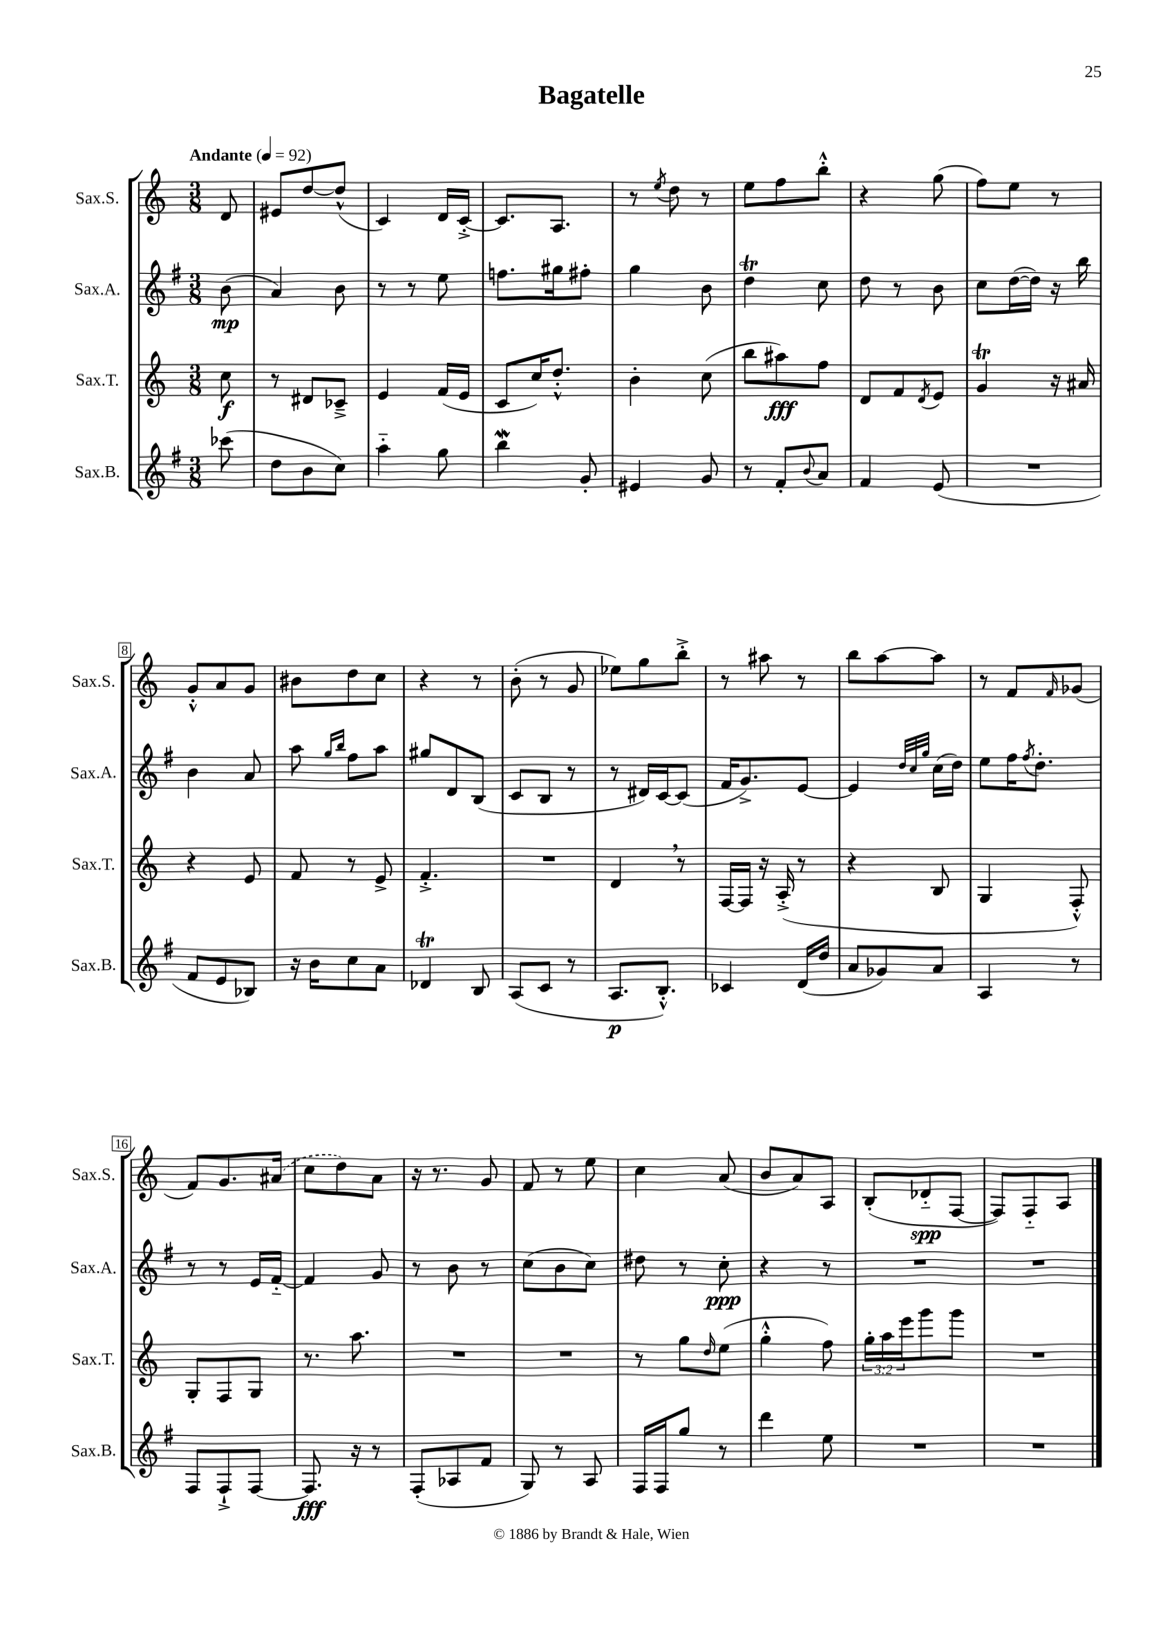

**kern	**kern	**kern	**kern
*staff4	*staff3	*staff2	*staff1
*clefG2	*clefG2	*clefG2	*clefG2
*k[f#]	*k[]	*k[f#]	*k[]
*M3/8	*M3/8	*M3/8	*M3/8
*MM92	*MM92	*MM92	*MM92
(8ccc-	8cc	(8b	8d
=	=	=	=
8dd	8r	4a)	8e#
8b	8d#	.	[8dd
8cc)	8c-~^	8b	(8dd^^]
=	=	=	=
4aa'~	4e	8r	4c)
.	.	8r	.
8gg	(16f	8ee	16d
.	16e	.	[16c'^
=	=	=	=
4bb	8c	8.ff	8.c]
.	16cc)	.	.
.	8.dd'^^	16gg#	8.A
8g'	.	8ff#'	.
=	=	=	=
4e#	4b'	4gg	8r
.	.	.	8qee
.	.	.	8dd
8g	(8cc	8b	8r
=	=	=	=
8r	8bb	4dd	8ee
8f#'	8aa#)	.	8ff
8qqb	.	.	.
8a	8ff	8cc	8bb'^^
=	=	=	=
4f#	8d	8dd	4r
.	8f	8r	.
.	8qd	.	.
(8e	8e	8b	(8gg
=	=	=	=
4.r	4g	8cc	8ff)
.	.	([16dd	8ee
.	.	16dd])	.
.	16r	16r	8r
.	16a#	16bb	.
=	=	=	=
8f#	4r	4b	8g'^^
8e	.	.	8a
8B-)	8e	8a	8g
=	=	=	=
16r	8f	8aa	8b#
16b	.	.	.
.	.	16qqgg	.
.	.	16qqbb	.
8cc	8r	8ff#	8dd
8a	8e^	8aa	8cc
=	=	=	=
4d-	4.f'^	8gg#	4r
.	.	8d	.
8B	.	(8B	8r
=	=	=	=
(8A	4.r	8c	(8b'
8c	.	8B	8r
8r	.	8r	8g
=	=	=	=
8.A	4d	8r	8ee-)
.	.	16d#)	8gg
8.B'^^)	.	[16c	.
.	8r	(8c]	8bb'^
=	=	=	=
4c-	[16F	16f#	8r
.	16F]	8.g^)	.
.	16r	.	8aa#
.	(16A'^	.	.
(16d	8r	[8e	8r
16dd	.	.	.
=	=	=	=
8a	4r	4e]	8bb
8g-)	.	.	[8aa
.	.	32qqdd	.
.	.	32qqcc	.
.	.	32qqgg	.
8a	8B	(16cc	8aa]
.	.	16dd)	.
=	=	=	=
4A	4G	8ee	8r
.	.	16ff#	8f
.	.	8qff#	.
.	.	8.dd'	.
.	.	.	16qqf
8r	8F'^^)	.	(8g-
=	=	=	=
8F#	8G'	8r	8f)
8F#`^	8F	8r	8.g
[8F#	8G	16e	.
.	.	[16f#'~	(16a#
=	=	=	=
8.F#]	8.r	4f#]	8cc
.	.	.	8dd)
16r	8.aa	.	.
8r	.	8g	8a
=	=	=	=
(8F#'	4.r	8r	16r
.	.	.	8.r
8A-	.	8b	.
8f#	.	8r	8g
=	=	=	=
8G)	4.r	(8cc	8f
8r	.	8b	8r
8A	.	8cc)	8ee
=	=	=	=
16F#	8r	8dd#	4cc
16F#	.	.	.
8gg	8gg	8r	.
.	16qqdd	.	.
8r	(8ee	8cc'	(8a
=	=	=	=
4ddd	4gg'^^	4r	8b
.	.	.	8a)
8ee	8ff)	8r	8A
=	=	=	=
4.r	24gg'	4.r	(8B'
.	24aa	.	.
.	24eee	.	.
.	8ggg	.	8d-'~
.	8ggg	.	[8F
=	=	=	=
4.r	4.r	4.r	8F])
.	.	.	8F'~
.	.	.	8A
==	==	==	==
*-	*-	*-	*-
